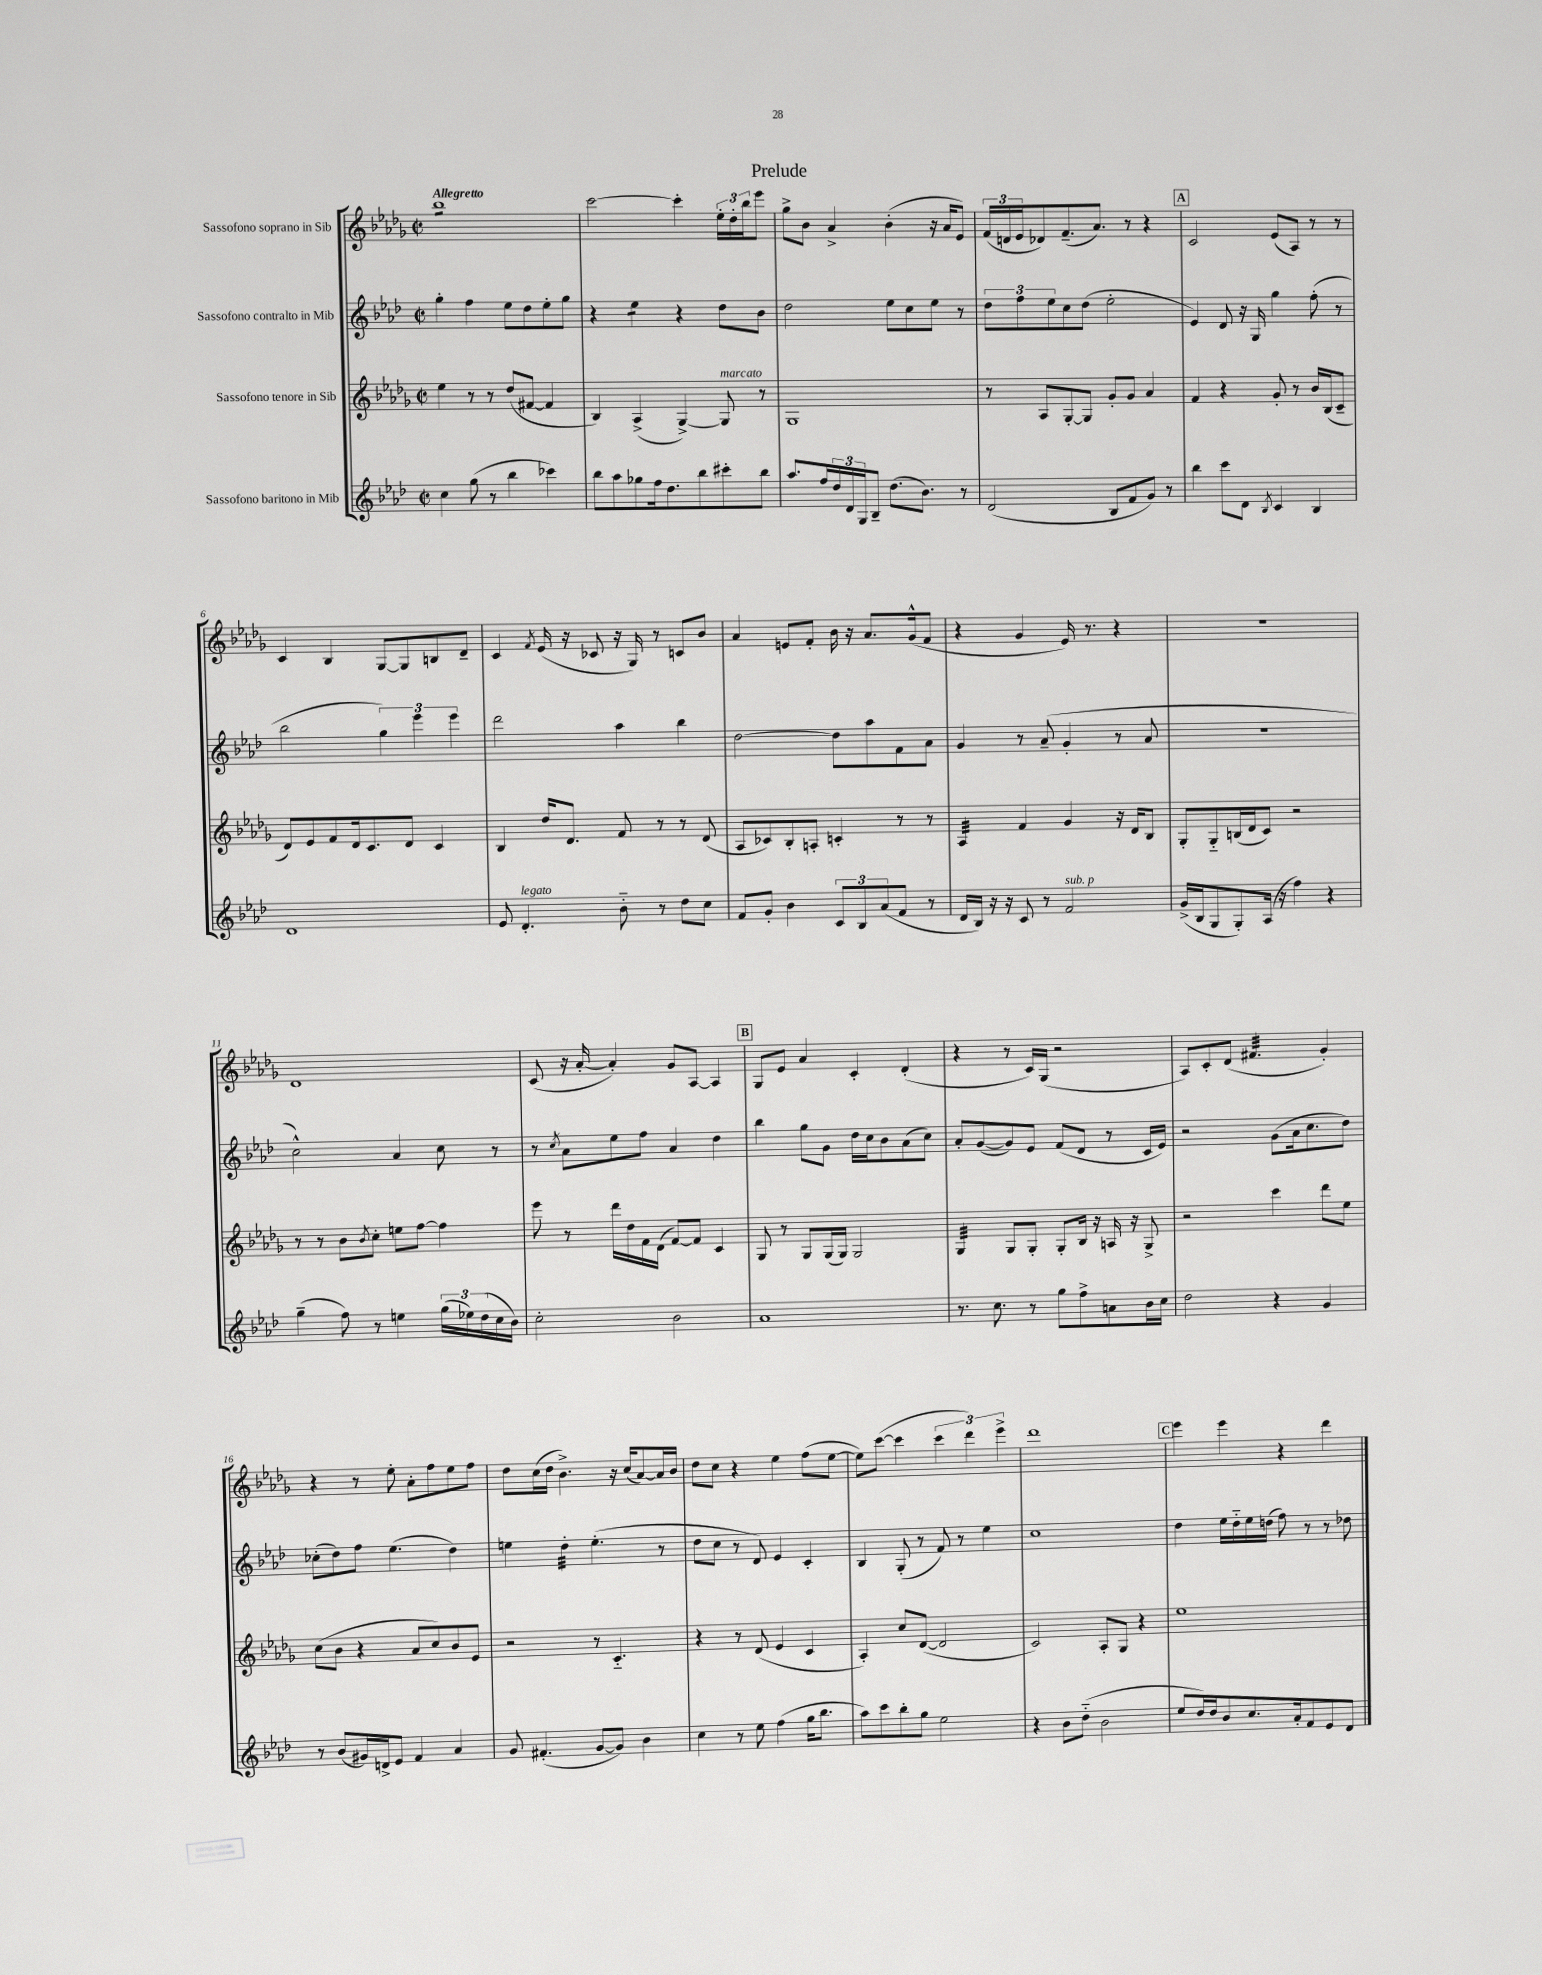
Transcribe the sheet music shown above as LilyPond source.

\header { title = "Prelude" }
<<
\new StaffGroup <<
\new Staff = "s0" \with { instrumentName = "Sassofono soprano in Sib" } {
    \clef treble \key des \major \defaultTimeSignature \time 2/2 \tempo "Allegretto"
    bes''1:8 |
    c'''2~ c'''4-. \tuplet 3/2 { ees''16-. des''16-. bes''16 } ees'''8 |
    ges''8-> bes'8 aes'4-> bes'4-.( r16 aes'16 ees'8) |
    \tuplet 3/2 { f'16( d'16 ees'16 } des'8) f'8.--( aes'8.) r8 r4 |
    \mark \markup { \box "A" } c'2 ees'8( aes8) r8 r8 |
    c'4 bes4 ges8~ ges8 b8 des'8-- |
    c'4 \acciaccatura { f'8 } ees'16( r16 ces'8 r16 ges16) r8 c'8 bes'8 |
    aes'4 e'8 f'8-. bes'16 r16 aes'8. ges'16-^( f'8 |
    r4 ges'4 ees'16) r8. r4 |
    R1 |
    des'1 |
    c'8( r16 aes'16~-. aes'4-.) ges'8 aes8~ aes4 |
    \mark \markup { \box "B" } ges8 ees'8 aes'4 c'4-. des'4-.( |
    r4 r8 c'16) ges16( r2 |
    aes8) c'8-. des'8( fis'4.:32 ges'4-.) |
    r4 r8 ees''8-. aes'8-. f''8 ees''8 f''8 |
    des''8 c''16( des''16 bes'4.->) r16 c''16( aes'8~) aes'16 bes'16 |
    des''8 c''8 r4 ees''4 f''8( ees''8~ |
    ees''8) c'''8~( c'''4 \tuplet 3/2 { c'''4 des'''4) ees'''4-> } |
    des'''1 |
    \mark \markup { \box "C" } ees'''4 ees'''4 r4 des'''4 \bar "|." |
}
\new Staff = "s1" \with { instrumentName = "Sassofono contralto in Mib" } {
    \clef treble \key aes \major \defaultTimeSignature \time 2/2
    g''4-. f''4 ees''8 des''8 ees''8-. g''8 |
    r4 ees''4:8 r4 des''8 bes'8 |
    des''2 ees''8 c''8 ees''8 r8 |
    \tuplet 3/2 { des''8 f''8 ees''8 } c''8 des''8( ees''2-. |
    \mark \markup { \box "A" } ees'4) des'8 r16 g16 g''4 f''8-.( r8 |
    bes''2 \tuplet 3/2 { g''4) ees'''4 ees'''4 } |
    des'''2 aes''4 bes''4 |
    des''2~ des''8 aes''8 f'8 aes'8 |
    g'4 r8 aes'8--( g'4-. r8 aes'8 |
    r1 |
    c''2-^) aes'4 c''8 r8 |
    r8 \acciaccatura { c''8 } aes'8 ees''8 f''8 aes'4 des''4 |
    \mark \markup { \box "B" } bes''4 g''8 g'8 des''16 c''16 bes'8 aes'8( c''8) |
    aes'8-. g'8~( g'8) ees'8 f'8( des'8 r8 c'16 ees'16) |
    r2 g'8( aes'16 c''8. des''8) |
    ces''8-.( des''8) f''8 ees''4.( des''4) |
    e''4 des''4:32-. e''4.-.( r8 |
    des''8 c''8 r8 des'8) ees'4 c'4-. |
    bes4 g8-.( r8 f'8) r8 ees''4 |
    c''1 |
    \mark \markup { \box "C" } des''4 ees''16 des''16-_ ees''16 d''16( f''8) r8 r8 des''8 \bar "|." |
}
\new Staff = "s2" \with { instrumentName = "Sassofono tenore in Sib" } {
    \clef treble \key des \major \defaultTimeSignature \time 2/2
    ees''4 r8 r8 des''8( fis'8~ fis'4 |
    bes4) aes4->( ges4~->) ges8^\markup { \italic "marcato" } r8 |
    ges1 |
    r8 aes8 ges8~-. ges8 ges'8-. ges'8 aes'4 |
    \mark \markup { \box "A" } f'4 r4 ges'8-. r8 bes'16 bes16( c'8-- |
    des'8) ees'8 f'8 des'16 c'8. des'8 c'4 |
    bes4 des''16 des'8. f'8 r8 r8 des'8( |
    aes8 ces'8) bes8-. a8-. c'4-. r8 r8 |
    aes4:32 f'4 ges'4 r16 des'16 bes8 |
    ges8-. ges8-_ b16( des'16 c'8) r2 |
    r8 r8 bes'8 \acciaccatura { bes'8 } c''8-. e''8 f''8~ f''4 |
    ees'''8 r8 des'''16 des''16 f'16 des'16( f'8~) f'8 c'4 |
    \mark \markup { \box "B" } ges8 r8 ges8 ges16( ges16) ges2 |
    ges4:32 ges8 ges8-. ges8-. bes16 r16 a16 r16 ges8-> |
    r2 c'''4 des'''8 ees''8 |
    c''8( bes'8 r4 aes'8 c''8) bes'8 ees'8 |
    r2 r8 c'4.-_ |
    r4 r8 des'8( ees'4 c'4 |
    aes4-.) c''8 des'8~( des'2 |
    c'2) aes8-. ges8 r4 |
    \mark \markup { \box "C" } ees''1 \bar "|." |
}
\new Staff = "s3" \with { instrumentName = "Sassofono baritono in Mib" } {
    \clef treble \key aes \major \defaultTimeSignature \time 2/2
    c''4 g''8( r8 bes''4 ces'''4) |
    bes''8 aes''8 ges''8 f''16 des''8. bes''8 cis'''8-. bes''8 |
    aes''8. f''16 \tuplet 3/2 { des''16 des'16 g16 } bes8-- des''8.( bes'8.) r8 |
    des'2( bes8 f'8 g'8) r8 |
    \mark \markup { \box "A" } bes''4 c'''8 des'8 \acciaccatura { bes8 } c'4 bes4 |
    des'1 |
    ees'8 des'4.-.^\markup { \italic "legato" } bes'8-_ r8 des''8 c''8 |
    f'8 g'8-. bes'4 \tuplet 3/2 { c'8 bes8 aes'8( } f'8 r8 |
    des'16 bes16) r16 r16 c'8 r8 f'2^\markup { \italic "sub. p" } |
    g'16->( bes16 g8 g8-.) aes16( r16 f''4) r4 |
    g''4--( f''8) r8 e''4 \tuplet 3/2 { g''16( ees''16) des''16( } c''16 bes'16) |
    c''2-. bes'2 |
    \mark \markup { \box "B" } aes'1 |
    r8. c''8. r8 g''8 f''8-> a'8 bes'16 c''16 |
    des''2 r4 g'4 |
    r8 bes'8( gis'16) d'16-> ees'8 f'4 aes'4 |
    g'8 fis'4.-.( g'8~ g'8) bes'4 |
    c''4 r8 ees''8 f''4( g''16 bes''8. |
    aes''8) c'''8 bes''8-. g''8 ees''2 |
    r4 bes'8 des''8-_( bes'2 |
    \mark \markup { \box "C" } ees''8 des''16) des''16 bes'8 c''8. aes'16-. f'8 ees'8 des'8 \bar "|." |
}
>>
>>
